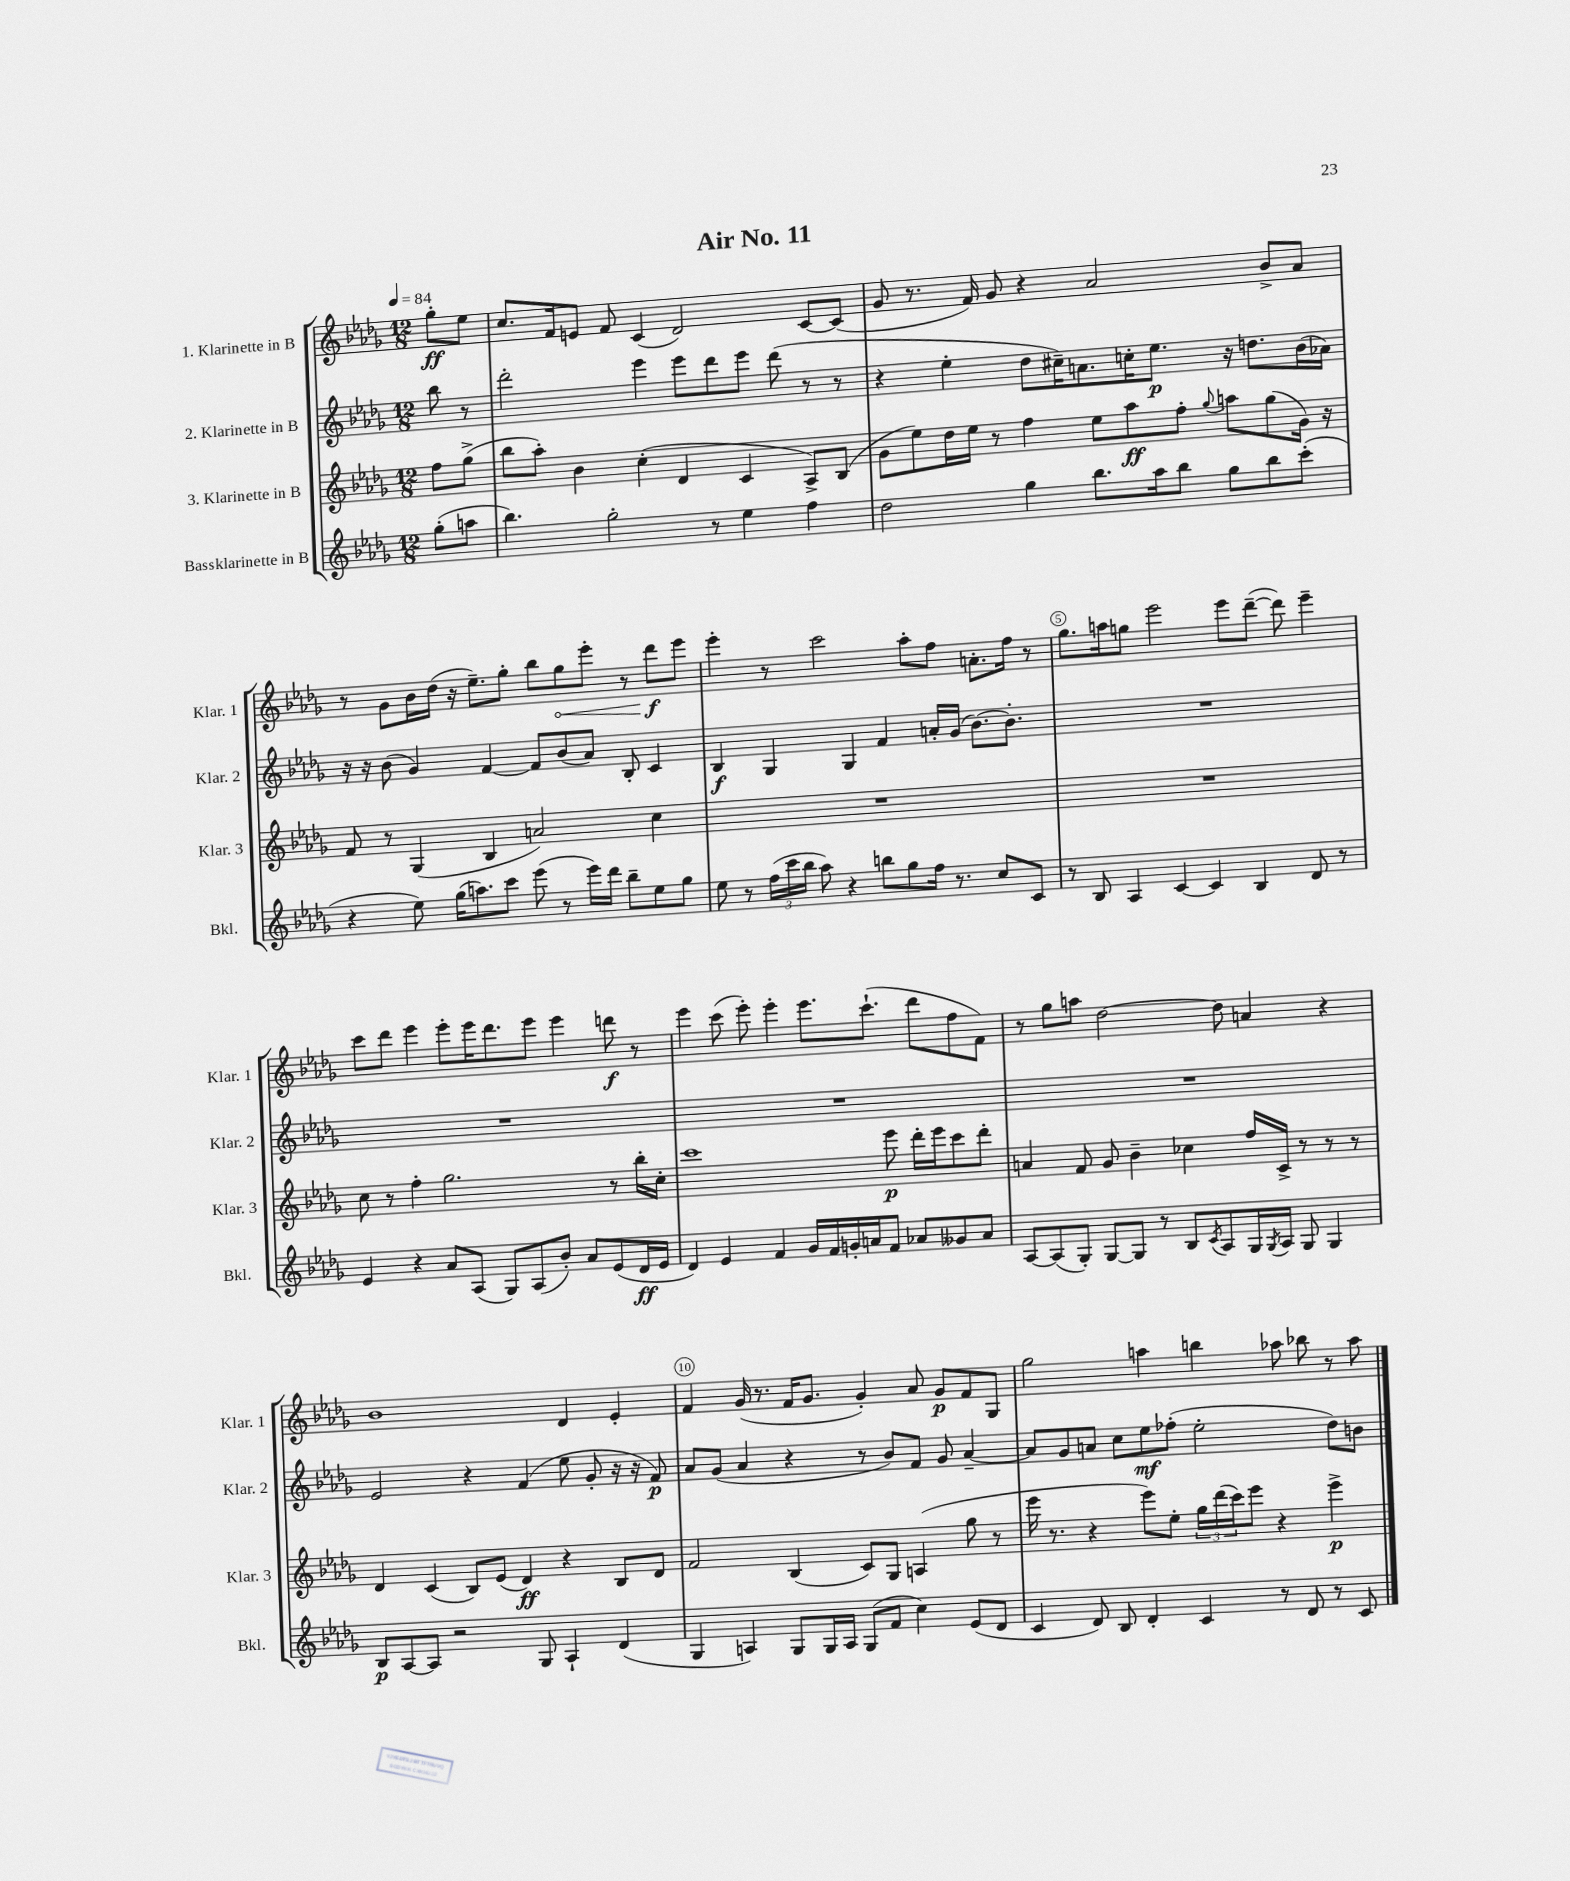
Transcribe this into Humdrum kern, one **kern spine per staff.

**kern	**kern	**kern	**kern
*staff4	*staff3	*staff2	*staff1
*clefG2	*clefG2	*clefG2	*clefG2
*k[b-e-a-d-g-]	*k[b-e-a-d-g-]	*k[b-e-a-d-g-]	*k[b-e-a-d-g-]
*M12/8	*M12/8	*M12/8	*M12/8
*MM84	*MM84	*MM84	*MM84
(8gg-'	8ff	8bb-	8gg-'
8aa	(8gg-^	8r	8ee-
=	=	=	=
4.bb-)	8bb-	2ddd-'	8.cc
.	8aa-')	.	.
.	.	.	16f
.	4b-	.	8e
2gg-'	.	.	8f
.	(4cc'	4eee-	(4c
.	4d-	8eee-	2d-)
8r	.	8ddd-	.
4ee-	4c	8eee-	.
.	.	(8ddd-	.
4ff	8A-^)	8r	[8c
.	(8B-	8r	(8c]
=	=	=	=
2dd-	8g-	4r	8g-
.	8ee-)	.	8.r
.	16dd-	4ee-'	.
.	16ee-	.	16f)
.	8r	.	8g-
4gg-	4ff	8dd-	4r
.	.	16cc#~)	.
.	.	8.a	.
8.bb-	8ee-	.	2a-
.	8aa-	16cc'	.
16aa-	.	8.ee-	.
8bb-	8ff'	.	.
.	8qqgg-	.	.
8gg-	8aa	16r	.
.	.	8.dd	.
8bb-	(8gg-	.	8b-^
(8ccc'	16g-)	(16b-	8a-
.	16r	16a-)	.
=	=	=	=
4r	8f	16r	8r
.	.	16r	.
.	8r	(8b-	8g-
8ee-)	(4G-	4g-)	16b-
.	.	.	(16dd-
(16gg-	.	.	16r
8.aa)	.	.	8.ee-~)
.	4B-	[4f	.
8ccc	.	.	8gg-'
(8eee-	2a)	8f]	8bb-
8r	.	(8b-	8gg-
16eee-)	.	8a-)	8eee-'
16ddd-	.	.	.
8bb-~	.	8B-'	8r
8ee-	4cc	4c	8ddd-
8gg-	.	.	8eee-
=	=	=	=
8ee-	1.r	4B-	4eee-'
8r	.	.	.
(24ff	.	4G-	8r
24ccc	.	.	.
24bb-	.	.	.
8aa-)	.	.	2ccc
4r	.	4G-	.
8bb	.	4f	.
8gg-	.	.	8aa-'
16ff	.	16a'	8ff
8.r	.	(16g-	.
.	.	[8.b-)	8.a'
8cc	.	.	.
.	.	8.b-']	16ff
8c	.	.	8r
=	=	=	=
8r	1.r	1.r	8.gg-
8B-	.	.	.
.	.	.	16aa
4A-	.	.	8gg
.	.	.	2eee-
[4c	.	.	.
4c]	.	.	.
.	.	.	8eee-
4B-	.	.	([8ddd-~
.	.	.	8ddd-])
8d-	.	.	4eee-~
8r	.	.	.
=	=	=	=
4e-	8cc	1.r	8ccc
.	8r	.	8ddd-
4r	4ff'	.	4eee-
8a-	2.gg-	.	8eee-'
(8A-	.	.	16eee-
.	.	.	8.ddd-
8G-)	.	.	.
(8A-	.	.	8eee-
8b-')	.	.	4eee-
8a-	.	.	.
(8e-	8r	.	8ddd
16d-	16bb-'	.	8r
16e-	16cc'	.	.
=	=	=	=
4d-)	1ccc	1.r	4eee-
4e-	.	.	(8ccc
.	.	.	8eee-')
4f	.	.	4eee-'
16g-	.	.	8.eee-
16f	.	.	.
16g'	.	.	.
16a	.	.	(8.ccc`
8f	8eee-	.	.
8a-	16ddd-'	.	8ddd-
.	16eee-	.	.
8g--	8ccc	.	8ff
8a-	8ddd-'	.	8f)
=	=	=	=
[8A-	4a	1.r	8r
(8A-]	.	.	8gg-
8G-')	8f	.	8aa
[8G-	8g-	.	[2dd-
8G-]	4b-~	.	.
8r	.	.	.
8B-	4cc-	.	.
8qc	.	.	.
8A-	.	.	8dd-]
16G-	16ff	.	4a
8qG-	.	.	.
16A-	16c^	.	.
8G-	8r	.	.
4G-	8r	.	4r
.	8r	.	.
=	=	=	=
8B-	4d-	2e-	1b-
[8A-	.	.	.
8A-]	(4c	.	.
2r	.	.	.
.	8B-)	4r	.
.	(8e-	.	.
.	4d-)	(4f	.
8G-	.	.	.
4A-`	4r	8ee-	4d-
.	.	8g-'	.
(4d-	8B-	16r	4e-'
.	.	16r	.
.	8d-	8f)	.
=	=	=	=
4G-	2f	8a-	4f
.	.	(8g-	.
4A)	.	4a-	(16g-
.	.	.	8.r
8G-	(4B-	4r	16f
.	.	.	8.g-
16G-	.	.	.
16A	.	.	.
(8G-	8c)	8r	4g-')
8f	8G-	8b-)	.
4cc)	(4A	8f	8a-
.	.	8g-	8g-
(8e-	8gg-	[4a-~	8f
8d-	8r	.	8G-
=	=	=	=
4c	16eee-	8a-]	2gg-
.	8.r	.	.
.	.	8g-	.
8d-)	4r	8a	.
8B-	.	8cc	.
4d-'	8eee-)	8ee-	4aa
.	8ee-'	(8ff-'	.
4c	24gg-	2ee-'	4bb
.	(24ddd-	.	.
.	24ccc)	.	.
.	8eee-	.	.
8r	4r	.	8aa-
8d-	.	.	8bb-
8r	4eee-^	8dd-)	8r
8c	.	8b	8aa-
==	==	==	==
*-	*-	*-	*-
